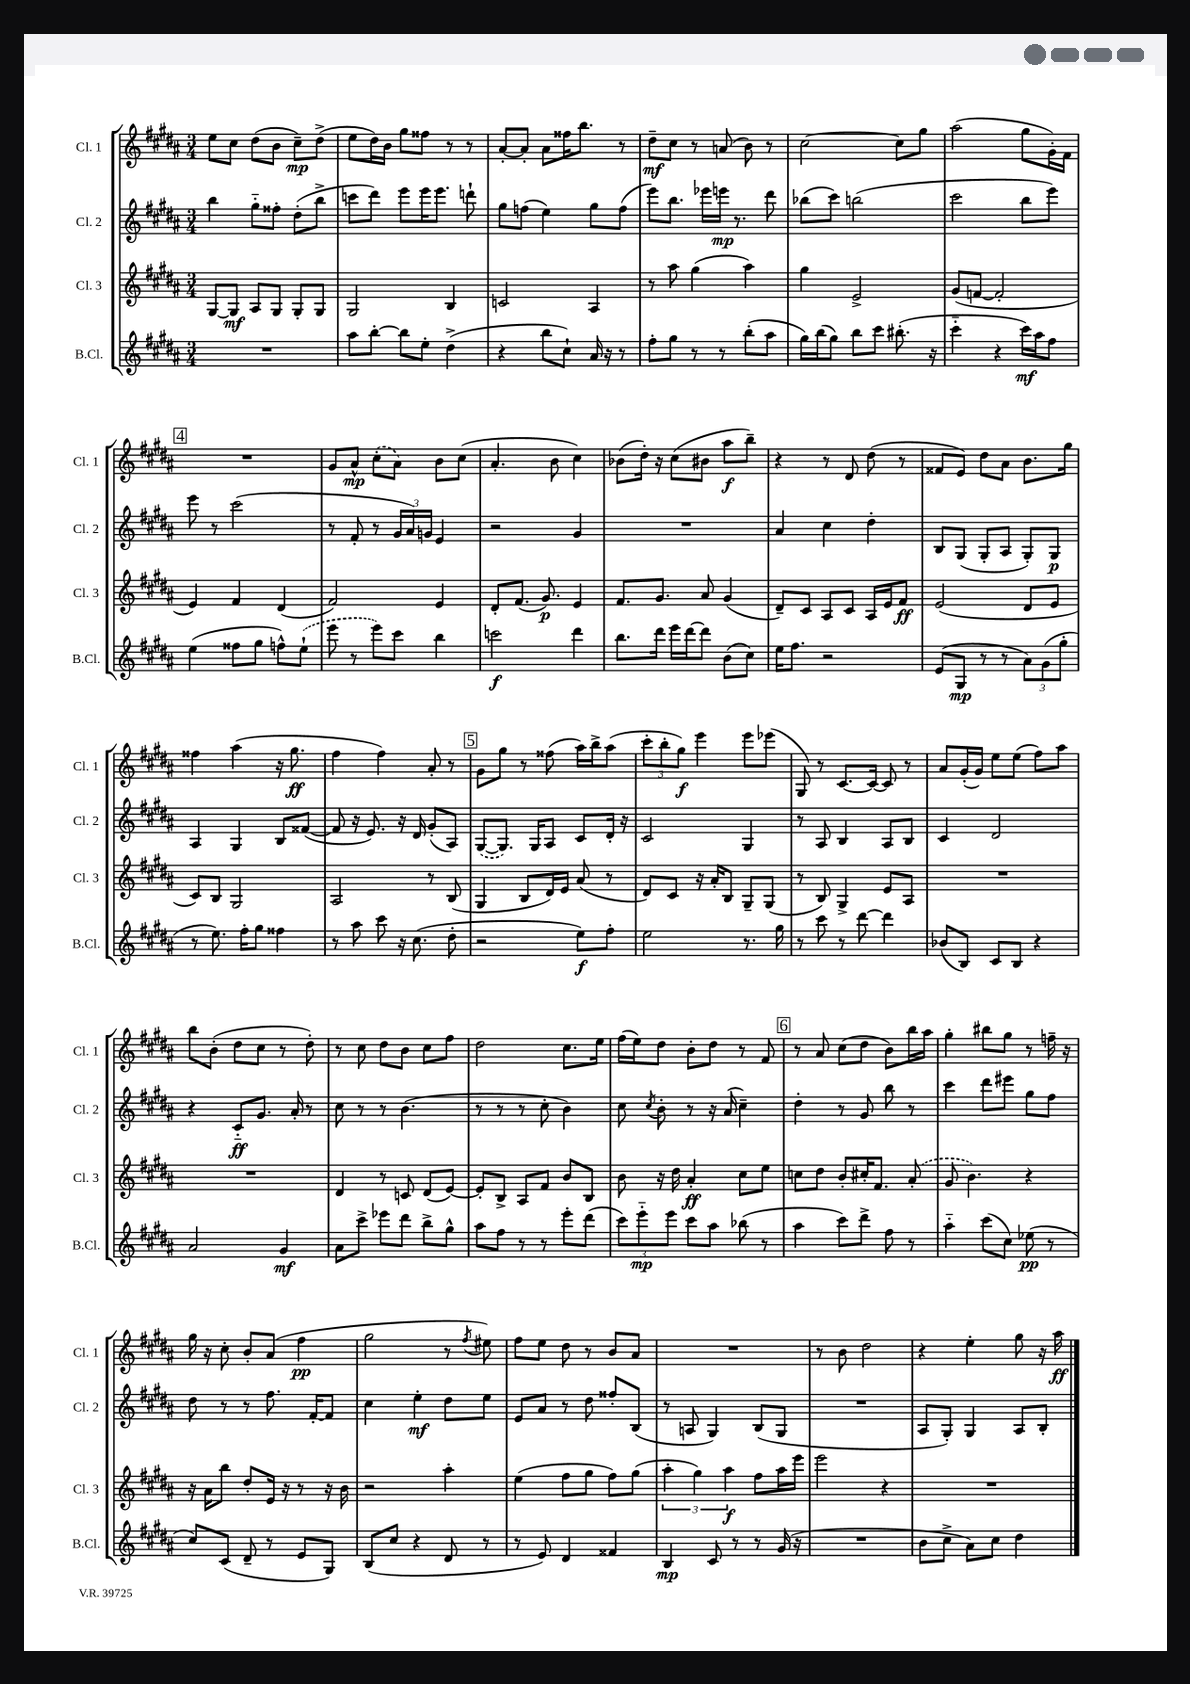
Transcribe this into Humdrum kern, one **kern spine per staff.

**kern	**kern	**kern	**kern
*staff4	*staff3	*staff2	*staff1
*clefG2	*clefG2	*clefG2	*clefG2
*k[f#c#g#d#a#]	*k[f#c#g#d#a#]	*k[f#c#g#d#a#]	*k[f#c#g#d#a#]
*M3/4	*M3/4	*M3/4	*M3/4
2.r	[8G#	4bb	8ee
.	8G#]	.	8cc#
.	8A#	8gg#'~	(8dd#
.	8G#	8ff##'	8b
.	8G#'	(8dd#'	8cc#~)
.	8G#	8bb^	(8dd#^
=	=	=	=
8aa#	2G#	8ccc	8ee
[8bb'	.	8ddd#)	16dd#)
.	.	.	16b
8bb]	.	8eee	8gg#
8ee'	.	16eee	8ff##
.	.	8.eee	.
(4dd#^	4B	.	8r
.	.	8ddd`	8r
=	=	=	=
4r	2c	8gg#	[8a#'
.	.	(8ff	8a#']
8bb	.	4ee)	8a#
8cc#`)	.	.	16ff##
.	.	.	8.bb
16a#	4A#	8gg#	.
16r	.	.	.
8r	.	(8ff	8r
=	=	=	=
8ff#'	8r	8eee)	8dd#~
8gg#	8aa#	8.bb	8cc#
8r	(4gg#	.	8r
.	.	16eee-	.
8r	.	16eee	(8a
.	.	8.r	.
(8bb'	4aa#)	.	8b)
8aa#	.	8ddd#	8r
=	=	=	=
16gg#)	4gg#	(8bb-	[2cc#
(16bb	.	.	.
8gg#)	.	8ccc#)	.
8bb	2e^	(2bb	.
8ccc#	.	.	.
(8.bb#'	.	.	8cc#]
.	.	.	8gg#
16r	.	.	.
=	=	=	=
4ccc#'~	(8g#	2ccc#	(2aa#
.	[8f	.	.
4r	2f']	.	.
16ccc#)	.	8bb	8gg#
16aa#	.	.	.
8ff#	.	8eee)	16g#')
.	.	.	16f#
=	=	=	=
(4ee	4e)	8eee	2.r
.	.	8r	.
8ff##	4f#	(2ccc#	.
8gg#	.	.	.
8ff^^)	(4d#	.	.
(8ee`	.	.	.
=	=	=	=
8eee	2f#)	8r	8g#
8r	.	8f#'	8a#^^
8eee)	.	8r	(8cc#'
8ccc#	.	24g#	8a#)
.	.	24a#)	.
.	.	24g	.
4bb	4e	4e	8b
.	.	.	(8cc#
=	=	=	=
2ccc	8d#'	2r	4.a#'
.	(8.f#	.	.
.	8.g#)	.	.
.	.	.	8b
4ddd#	4e	4g#	4cc#)
=	=	=	=
8.bb	8.f#	2.r	(8b-
.	.	.	16dd#')
16ddd#	8.g#	.	16r
16eee	.	.	(8cc#
[16ddd#	.	.	.
8ddd#]	8a#	.	8b#
(8b	(4g#	.	8aa#
8cc#)	.	.	8bb~)
=	=	=	=
16ee	8d#~)	4a#	4r
8.ff#	.	.	.
.	8c#	.	.
2r	8A#	4cc#	8r
.	8c#	.	8d#
.	16A#	4dd#'	(8dd#
.	16e	.	.
.	8f#	.	8r
=	=	=	=
(8e	(2e	8B	8f##
8G#	.	(8G#	8e)
8r	.	8G#'	8dd#
8r	.	8A#	8a#
12a#)	8d#	8G#')	8.b
(12g#	.	.	.
.	8e	8G#	.
12gg#'	.	.	.
.	.	.	16gg#
=	=	=	=
8r	8c#)	4A#	4ff##
8.ee)	8B	.	.
.	2G#	4G#	(4aa#
16ff#'	.	.	.
8gg#	.	.	.
4ff##	.	8B	16r
.	.	.	8.gg#
.	.	([8f##	.
=	=	=	=
8r	2A#	8f##]	4ff#
8aa#	.	16r	.
.	.	8.e)	.
8ccc#	.	.	4ff#)
16r	.	16r	.
(8.cc#	.	16d#	.
.	8r	(8g#'	8a#'
8dd#'	(8B	8A#)	8r
=	=	=	=
2r	4G#	([8G#	8g#
.	.	8.G#])	8gg#
.	8B	.	8r
.	.	16G#	.
.	16d#)	8A#	(8ff##
.	16e	.	.
8ee)	(8a#	8c#	16aa#)
.	.	.	16bb^
8ff#'	8r	16d#'	(8aa#
.	.	16r	.
=	=	=	=
2ee	8d#)	2c#	12ccc#'
.	.	.	12bb'
.	8c#	.	.
.	.	.	12gg#)
.	16r	.	4eee
.	16a#'	.	.
.	8B	.	.
8.r	8G#~	4G#	8eee
.	(8G#	.	(8eee-
16gg#	.	.	.
=	=	=	=
8r	8r	8r	8G#)
8ccc#	8B)	8A#	8r
8r	4G#^	4B	[8.c#
[8ddd#	.	.	.
.	.	.	16c#_
4ddd#]	8e	8A#	8c#]
.	8A#	8B	8r
=	=	=	=
(8b-	2.r	4c#	8a#
8B)	.	.	(16g#'
.	.	.	16g#)
8c#	.	2d#	8ee
8B	.	.	(8ee
4r	.	.	8ff#)
.	.	.	8aa#
=	=	=	=
2a#	2.r	4r	8bb
.	.	.	(8b'
.	.	8c#'~	8dd#
.	.	8.g#	8cc#
4g#	.	.	8r
.	.	16a#'	.
.	.	8r	8dd#')
=	=	=	=
8a#	4d#	8cc#	8r
8ccc#^	.	8r	8cc#
8eee-	8r	8r	8dd#
8ddd#	8c	(4.b	8b
8bb^	(8d#	.	8cc#
8gg#^^	[8e)	.	8ff#
=	=	=	=
8aa#	8e']	8r	2dd#
8ff#	8B^	8r	.
8r	8A#	8r	.
8r	8f#	8cc#'	.
8eee'	8b	4b)	8.cc#
(8ddd#	8B	.	.
.	.	.	16ee
=	=	=	=
12ccc#)	8b	8cc#	(16ff#
.	.	.	16ee)
12eee'~	.	.	.
.	.	8qcc#	.
.	16r	8b'	8dd#
12eee	.	.	.
.	16dd#	.	.
8ccc#	4a#'	8r	8b'
8aa#	.	16r	8dd#
.	.	(16a#	.
(8bb-	8cc#	4cc#~)	8r
8r	8ee	.	8f#
=	=	=	=
4aa#	8cc	4dd#'	8r
.	8dd#	.	8a#
8ccc#)	8b'	8r	(8cc#
8ddd#^	16cc#'	8g#	8dd#
.	8.f#	.	.
8ff#	.	8bb	8b)
8r	(8a#'	8r	16bb
.	.	.	16aa#
=	=	=	=
4aa#'~	8g#	4ccc#	4gg#'
.	4.b)	.	.
(8ccc#	.	8ddd#	8bb#
8cc#)	.	8eee#	8gg#
(8ee-	4r	8gg#	8r
8r	.	8ff#	16ff~
.	.	.	16r
=	=	=	=
8cc#)	16r	8dd#	16gg#
.	16a#	.	16r
(8c#	8bb	8r	8cc#'
8d#~	8dd#'	8r	8b'
8r	16e	8.ff#	(8a#
.	16r	.	.
8e	8r	.	4ff#
.	.	[16f#'	.
8G#)	16r	8f#]	.
.	16b	.	.
=	=	=	=
(8B	2r	4cc#	2gg#
8cc#	.	.	.
4r	.	4ee'	.
8d#	4aa#'	8dd#	8r
.	.	.	8qff#
8r	.	8ee	8ee#)
=	=	=	=
8r	(4ee	8e	8ff#
8e)	.	8a#	8ee
4d#	8ff#	8r	8dd#
.	8gg#	8dd#	8r
4f##	8ff#)	8ff##'	8b
.	(8gg#	(8B	8a#
=	=	=	=
4B	6aa#'	8r	2.r
.	.	8A	.
.	6gg#)	.	.
8c#	.	4G#)	.
.	6aa#	.	.
8r	.	.	.
8r	8ff#	(8B	.
(16g#	16aa#	8G#	.
16r	16eee	.	.
=	=	=	=
2.r	2eee	2.r	8r
.	.	.	8b
.	.	.	2dd#
.	4r	.	.
=	=	=	=
8b	2.r	8A#	4r
8cc#^	.	8G#')	.
8a#)	.	4G#	4ee'
8cc#	.	.	.
4dd#	.	8A#	8gg#
.	.	8B'	16r
.	.	.	16aa#
==	==	==	==
*-	*-	*-	*-
